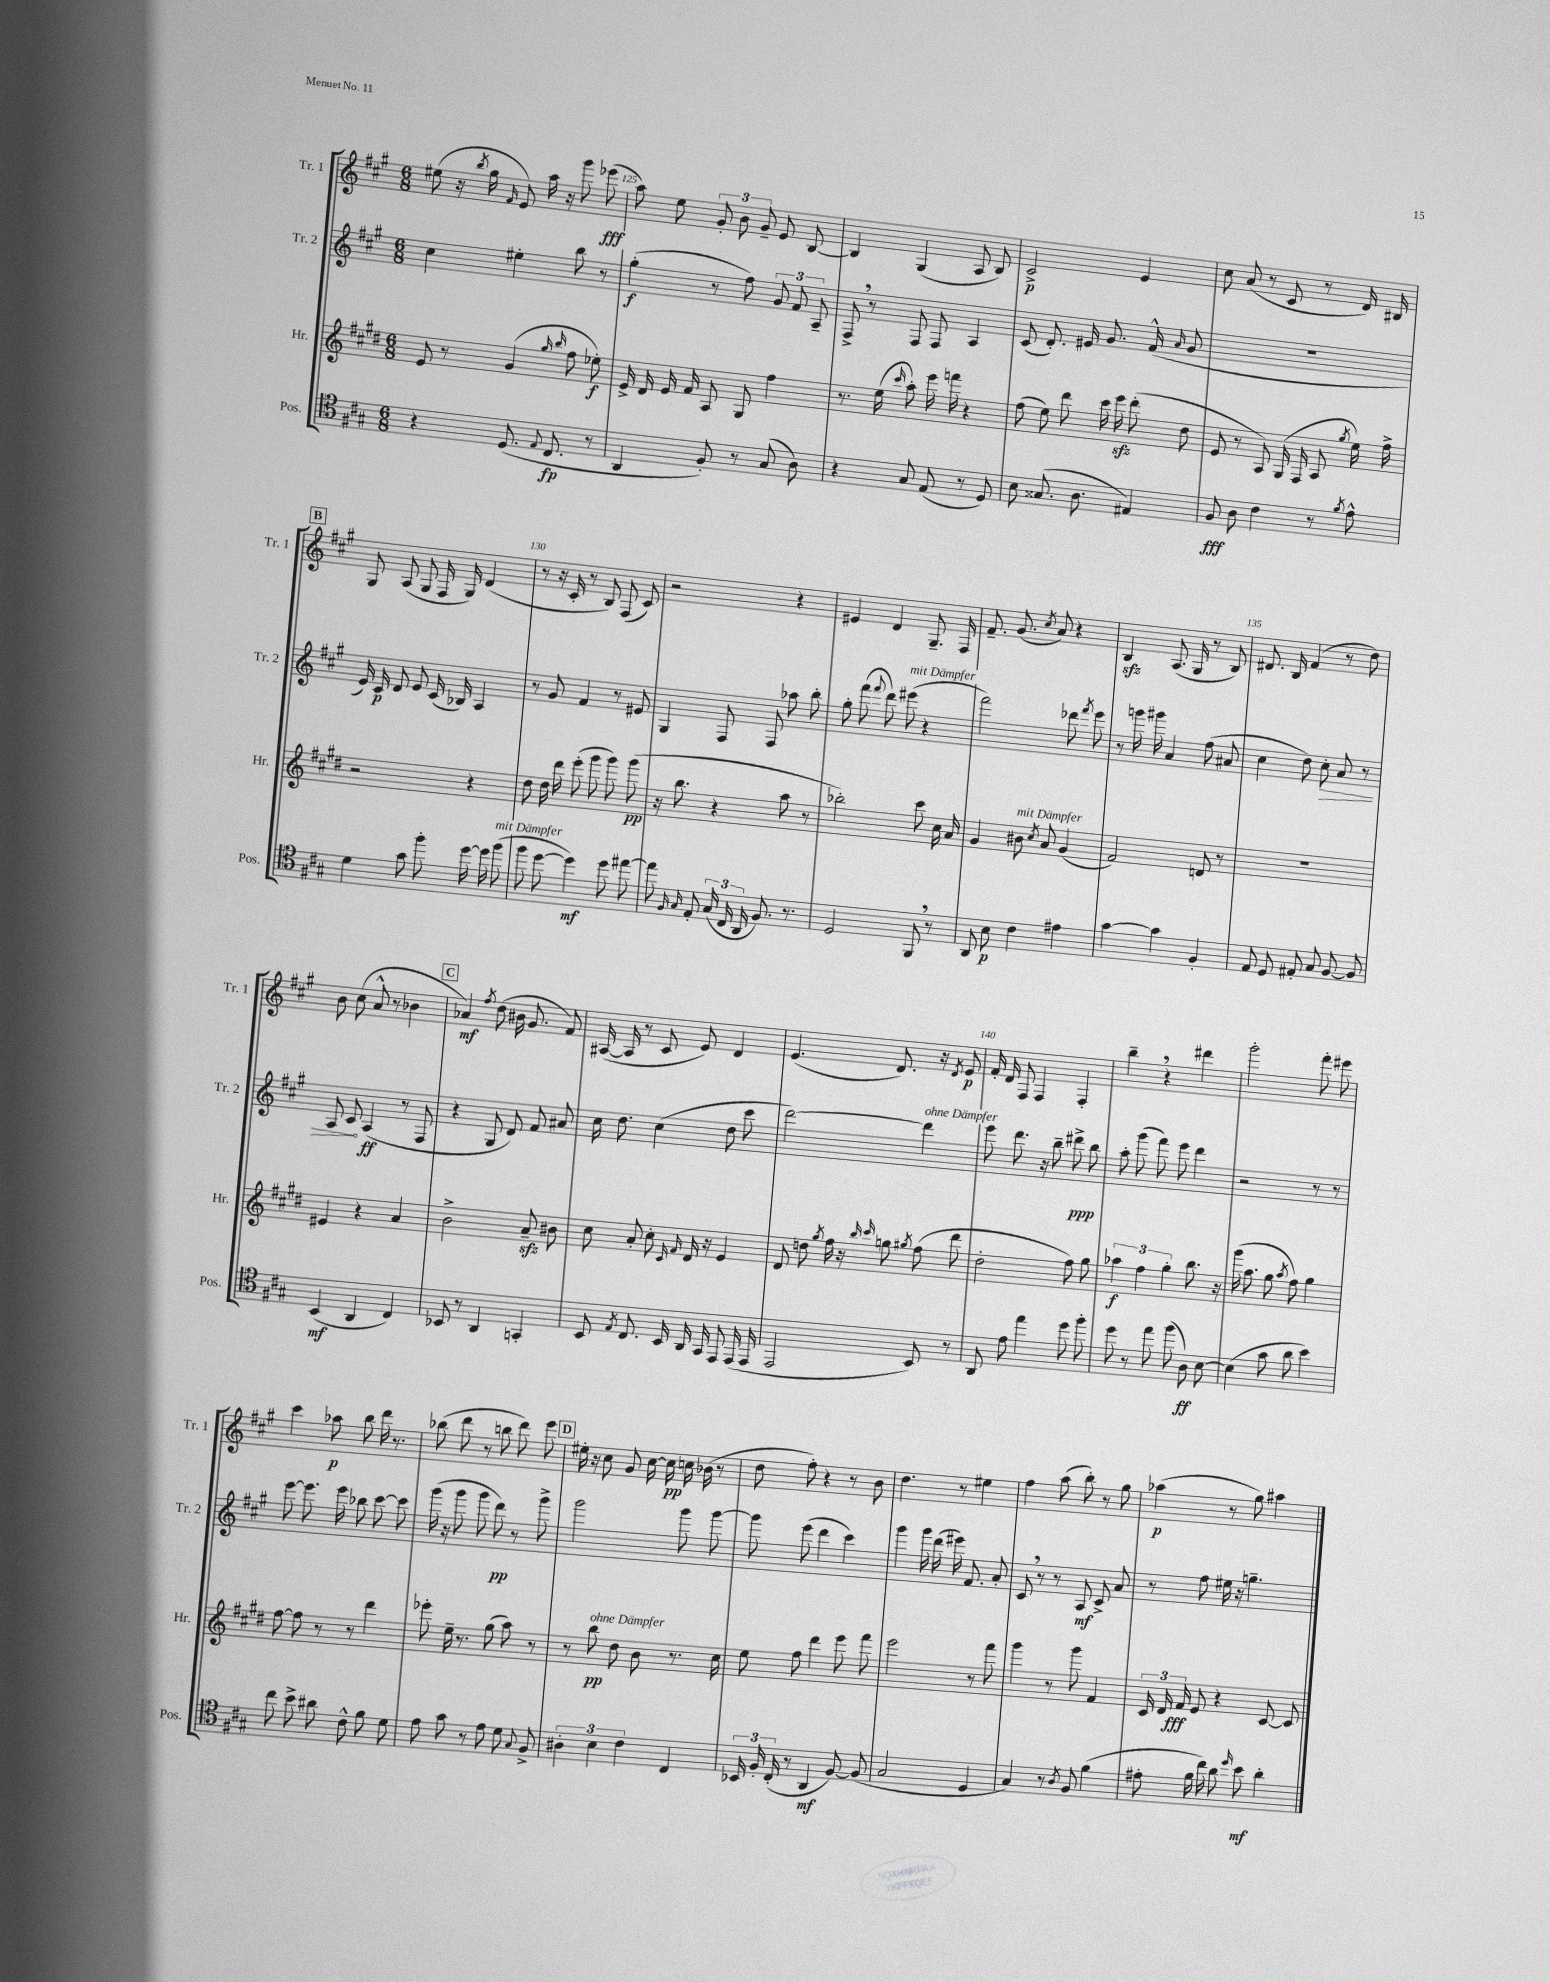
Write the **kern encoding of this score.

**kern	**kern	**kern	**kern
*staff4	*staff3	*staff2	*staff1
*clefC4	*clefG2	*clefG2	*clefG2
*k[f#c#g#]	*k[f#c#g#d#]	*k[f#c#g#]	*k[f#c#g#]
*M6/8	*M6/8	*M6/8	*M6/8
4r	8e	4cc#	(8ee#
.	8r	.	16r
.	.	.	8qbb
.	.	.	16gg#
.	.	.	16qqf#
(8.D	(4g#	4ee#'	8e)
.	.	.	16aa
8qqE	.	.	.
8.C#	.	.	16r
.	16qqgg#	.	.
.	16qqbb	.	.
.	8ff#	8bb	8ggg#
8r	8ee-')	8r	(8eee-
=	=	=	=
4AA	16e^	(4gg#'	8aa)
.	16d#	.	.
.	16e	.	8ee
.	16f#	.	.
8F#')	8A	8r	12g#'
.	.	.	12b
8r	8G#	8ff#)	.
.	.	.	12g#~
(8G#	4ff#	12g#	8e
.	.	12f#	.
8A)	.	.	[8B
.	.	12A~	.
=	=	=	=
4r	8.r	8F#^	4B]
.	.	8r	.
.	(16ee	.	.
.	16qqccc#	.	.
8G#	8aa')	8F#	(4G#
(8E	16eee	8F#	.
.	16fff	.	.
8r	4r	4A	8A
8D)	.	.	8B)
=	=	=	=
8B	(8ff#	(8c#	2c#^
(8.G##	8ee)	8.d')	.
.	8ddd#	.	.
8.A	.	16e#	.
.	16ccc#	8.g#	.
.	16eee	.	.
4E#)	(8ddd#'	.	4e
.	.	(16f#^^	.
.	.	16qqa	.
.	8dd#	8g#	.
=	=	=	=
8F#	8e	2.r	8cc#
8A	8r	.	(8a
4c#	8A)	.	8r
.	(16G#	.	8c#
.	16F#	.	.
8r	8A	.	8r
8qf#	8qgg#	.	.
8e^^	16ee)	.	16d)
.	16ff#^	.	16B#
=	=	=	=
4d	2r	16e)	8G#
.	.	16c#	.
.	.	8d	(8A
8g#	.	8e	8G#
8ff#'	.	(16c#	16F#
.	.	16B-)	16G#)
[16dd	4r	4A	(4d
16dd]	.	.	.
(8ff#	.	.	.
=	=	=	=
8ff#	8dd#	8r	8r
[8dd	16dd#	8g#	16r
.	16ddd#	.	16c#'
4dd])	(8eee'	4f#	8r
.	8ggg#	.	8B)
8dd	8ggg#)	8r	(8F#
[8ee#	(8ggg#	8e#	8c#)
=	=	=	=
8ee#]	16r	4G#	2r
.	8.bb	.	.
16qqF#	.	.	.
16qqG#	.	.	.
8E'	.	.	.
(24G#	4r	8F#	.
24C#	.	.	.
24AA	.	.	.
8.F#)	.	8F#	.
.	8aa	8aa-	4r
8.r	.	.	.
.	8r	8bb'	.
=	=	=	=
2D	2bb-')	8gg#'	4e#
.	.	(8fff#	.
.	.	8qqfff#	.
.	.	8ddd)	4d
.	.	(8eee#	.
8FF#	8ccc#	4r	8.G#~
8r	16cc#	.	.
.	16a	.	16F#
=	=	=	=
8AA	4g#	2fff#)	8.f#~
8B	.	.	.
.	.	.	(8.g#
4c#	8b#	.	.
.	8qcc#	.	8qcc#
.	8a	.	8a)
4e#	(4g#	8ddd-	4r
.	.	8qfff#	.
.	.	8eee	.
=	=	=	=
[4g#	2f#)	8r	4B
.	.	16ggg	.
.	.	16ggg#	.
4g#]	.	4a	(8.A
.	.	.	16G#
4F#'	8d	(8ff#	8r
.	8r	8a#	8B)
=	=	=	=
8E	2.r	4cc#	8.d#
8D	.	.	.
.	.	.	16B
8E#'	.	8dd)	(4f#
8G#	.	8cc#'	.
[8F#	.	8a	8r
8F#]	.	8r	8dd)
=	=	=	=
(4BB	4e#	8A	8b
.	.	8c#	(8cc#
4AA	4r	(4A	8a^^
.	.	.	8r
4C#)	4a	8r	4b-
.	.	8F#	.
=	=	=	=
8BB-	2b^	4r	4a-)
8r	.	.	.
.	.	.	8qff#
4AA	.	8G#	(8dd
.	.	8d)	16b#
.	.	.	8.g#
4GG'	8a~	8f#	.
.	8b#	8a#	8f#)
=	=	=	=
8BB	8cc#	16cc#	([16A#
.	.	8.dd	16A#]
8qE	.	.	.
8.C#	8a'	.	8r
.	8cc#'	(4cc#	8c#
16BB	.	.	.
.	16qqc#	.	.
.	16qqf#	.	.
16AA	16d#	.	8e)
16GG#	16r	.	.
8EE	4e	8dd	4d
(16EE	.	8ccc#	.
16EE	.	.	.
=	=	=	=
2EE	8d#	[2ddd)	(4.e
.	8dd	.	.
.	8qgg#	.	.
.	16ff#	.	.
.	16r	.	.
.	16qqbb	.	.
.	16qqccc#	.	.
.	8gg	.	8.d)
.	8qgg#	.	.
8BB)	(8ff#	4ddd]	.
.	.	.	16r
.	.	.	8qd
8r	8ddd#	.	8e
=	=	=	=
8AA	2dd#'	8eee	16f#'
.	.	.	16d
8e	.	8.ddd	8F#
4ee	.	.	4F#
.	.	16r	.
.	.	8bb~	.
8dd	8ff#)	8ddd#^	4F#'
8ff#'	8gg#	8bb	.
=	=	=	=
8dd	6aa-	8aa'	4bb~
8r	.	(8ggg#	.
.	6ff#	.	.
8ee	.	8fff#)	4r
.	6gg#'	.	.
(8ff#	.	8eee	.
8A)	8.bb	4ddd	4ddd#
[8B	.	.	.
.	16r	.	.
=	=	=	=
(4B]	(16ggg#	2r	2ggg#'
.	8.aa	.	.
8g#	8gg#	.	.
.	8qaa	.	.
8a	8ff#)	.	.
4b)	4gg#	8r	8fff#'
.	.	8r	8eee#
=	=	=	=
8cc#	[8ff#	[8eee	4ccc#
8b^	8ff#]	8.eee]	.
8a#	8r	.	8aa-
.	.	16eee	.
8c#^^	8r	8bb-	8bb
8f#	4ddd#	[8ccc#	16ddd
.	.	.	8.r
8d	.	8ccc#]	.
=	=	=	=
8e	8eee-'	(16ggg#	(8bb-
.	.	16r	.
8g#	16ee~	8ggg#	8ddd
.	8.r	.	.
8r	.	8ggg#	8r
8e	(8gg#	8ddd)	8bb
8d	8aa)	8r	8ddd)
8qqG#	.	.	.
8F#^	8r	8ggg#^	8eee
=	=	=	=
6A#'	8r	2ggg#	16ee#'
.	.	.	16r
.	8bb	.	8cc#
6B	.	.	.
.	8dd#	.	8g#
6c#	.	.	.
.	8b	.	[16cc#
.	.	.	16cc#]
4C#	8.r	8ggg#	16cc
.	.	.	(16b-
.	.	[8ggg#	8r
.	16cc#	.	.
=	=	=	=
24BB-	8ee	8ggg#]	8dd
24F#'	.	.	.
(24C#'	.	.	.
8r	8ff#	(8eee	8ff#')
4AA	4ddd#	4ddd	4r
[8F#)	8eee	4ccc#)	8r
(8F#]	8fff#	.	8b
=	=	=	=
2G#	2eee	4ggg#	4.dd
.	.	16ggg#	.
.	.	(16ddd	.
.	.	16eee#)	8r
.	.	8.f#	.
4D	8r	.	4ee#
.	8fff#	8a'	.
=	=	=	=
4G#)	4ggg#	8c#	4ff#
.	.	8r	.
8r	8r	8r	(8aa
8qA	.	.	.
8F#	8ggg#	8A	8bb')
(4f#	4f#	8c#^	8r
.	.	8a	8gg#
=	=	=	=
8e#'	24c#	8r	(4aa-
.	24d#	.	.
.	24f#	.	.
16f#	8e	8ff#	.
16cc#)	.	.	.
8a	4r	16ee#	8r
.	.	16r	.
16qqdd	.	.	.
8b	.	4.gg~	8gg#)
4a'	[8c#	.	4aa#
.	8c#]	.	.
==	==	==	==
*-	*-	*-	*-
